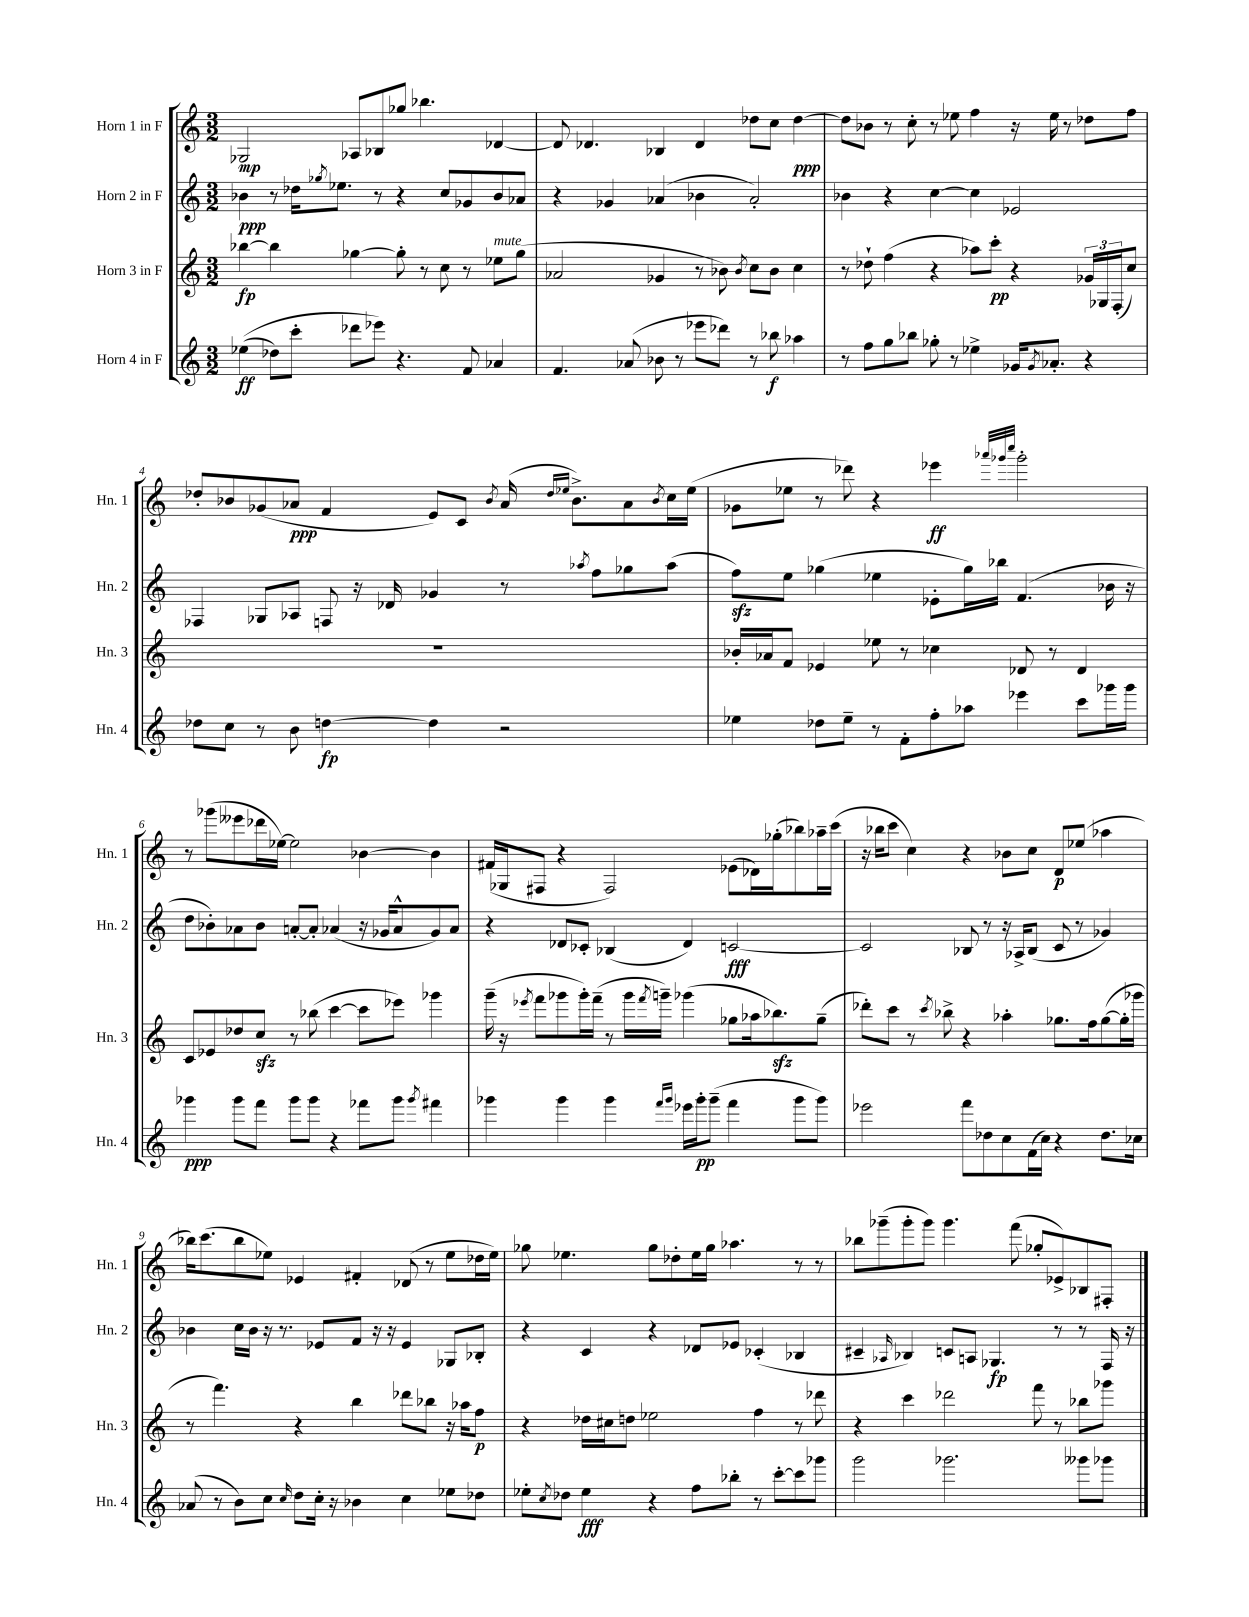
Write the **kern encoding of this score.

**kern	**kern	**kern	**kern
*staff4	*staff3	*staff2	*staff1
*clefG2	*clefG2	*clefG2	*clefG2
*k[]	*k[]	*k[]	*k[]
*M3/2	*M3/2	*M3/2	*M3/2
&((4ee-\	[4bb-\	4b-\	2G-/
8dd-\L)	4bb-\]	8r	.
8ccc'\J	.	16dd-\LK	.
.	.	8qgg-/	.
.	.	8.ee-\J	.
8ddd-\L	[4gg-\	.	8A-/L
8eee-\J&)	.	8r	8B-/
4.r	8gg-'\]	4r	8gg-/J
.	8r	.	4.bb-\
.	8cc\	8cc/L	.
8f/	8r	8g-/	.
4a-/	8ee-\L	8b-/	[4d-/
.	(8gg-\J	8a-/J	.
=	=	=	=
4.f/	2a-/	4r	8d-/]
.	.	.	4.d-/
.	.	4g-/	.
(8a-/	.	.	.
8b-\	4g-/	(4a-/	4B-/
8r	.	.	.
8eee-\L	8r	4b-\	4d-/
8ddd-\J)	8b-\)	.	.
.	8qb-/	.	.
8r	8cc\L	2a-'/)	8dd-\L
8bb-\	8b-\J	.	8cc\J
4aa-\	4cc\	.	[4dd-\
=	=	=	=
8r	8r	4b-\	8dd-\]L
8ff\L	8dd-`\	.	8b-\J
8gg\	(4ff\	4r	8r
8bb-\J	.	.	8cc'\
8gg-'\	4r	[4cc\	8r
8r	.	.	8ee-\
4ee-^\	8aa-\L)	4cc\]	4ff\
.	8ccc'\J	.	.
16g-/LK	4r	2e-/	16r
8qg-/	.	.	.
8.a-'/J	.	.	16ee-\
.	.	.	8r
4r	24g-/LL	.	8dd-\L
.	24G-/	.	.
.	(24F'/J	.	.
.	8cc/J)	.	8ff\J
=	=	=	=
8dd-\L	1.r	4F-/	8dd-'/L
8cc\J	.	.	8b-/
8r	.	8G-/L	(8g-/
8b\	.	8A-/J	8a-/J
[4dd\	.	8F/	4f/
.	.	16r	.
.	.	16d-/	.
4dd\]	.	4g-/	8e/L)
.	.	.	8c/J
.	.	.	8qb-/
2r	.	8r	(16a-/
.	.	.	16qqdd-/LL
.	.	.	16qqee-/JJ
.	.	.	8.b-^\L)
.	.	8qaa-/	.
.	.	8ff\L	.
.	.	8gg-\	8a-\
.	.	.	8qb-/
.	.	(8aa-\J	16cc\L
.	.	.	(16ee-\JJ
=	=	=	=
4ee-\	16b-'/LL	8ff\L)	8g-\L
.	16a-/J	.	.
.	8f/J	8ee\J	8ee-\J
8dd-\L	4e-/	(4gg-\	8r
8ee-~\J	.	.	8ddd-\)
8r	8ee-\	4ee-\	4r
8f'\L	8r	.	.
8ff'\	4cc-\	8e-'\L	4eee-\
8aa-\J	.	16gg-\L)	.
.	.	16bb-\JJ	.
.	.	.	32qqaaa-/LLL
.	.	.	32qqggg-/
.	.	.	32qqcccc/JJJ
4eee-\	8d-/	(4.f/	2ggg-'\
.	8r	.	.
8ccc\L	4d-/	.	.
16ggg-\L	.	16b-\	.
16ggg-\JJ	.	16r	.
=	=	=	=
4ggg-\	8c/L	8dd\L	8r
.	8e-/	8b-'\)	(8ggg-\L
8ggg-\L	8dd-/	8a-\	8eee--\
8fff\J	8cc/J	8b-\J	16ddd-\L
.	.	.	[16ee-\JJ)
8ggg-\L	8r	[8a'/L	2ee-\]
8ggg-\J	(8bb-\	8a'/]J	.
4r	[4ccc\	(4a-/	.
8fff-\L	8ccc\]L	16r	[4b-\
.	.	16g-/LK	.
8ggg-\J	8eee-\J)	8a-^^/	.
8qggg-/	.	.	.
4fff#\	4ggg-\	8g-/)	4b-\]
.	.	8a-/J	.
=	=	=	=
4ggg-\	(16ggg~\	4r	(16f#/LL
.	16r	.	16G-/J
.	8qeee-/	.	.
.	8fff\L	.	8F#/J
4ggg-\	8ggg-\	8d-/L	4r
.	16ggg-'\L)	8c-'/J	.
.	(16fff~\JJ	.	.
4ggg-\	8r	(4B-/	2F#/)
.	16ggg-\LL	.	.
.	8qfff/	.	.
.	16ggg~\JJ)	.	.
16qqfff/LL	.	.	.
16qqggg-/JJ	.	.	.
16eee-\LL	(4ggg-\	4d-/)	.
16ggg-'\J	.	.	.
(8ggg-~\J	.	.	.
4fff\	8gg-\L	[2c/	(8e-\L
.	16aa-\k	.	16d-\L)
.	8.bb-\)	.	(16gg-'\J
8ggg-\L	.	.	8bb-\)
8ggg-\J)	(8gg-~\J	.	16aa-~\L
.	.	.	(16ccc\JJ
=	=	=	=
2eee-\	8ddd-'\L)	2c/]	16r
.	.	.	16bb-\LK
.	8ccc\J	.	8ccc\J
.	8r	.	4cc\)
.	8qccc/	.	.
.	8bb-^\	.	.
8fff\L	4r	8B-/	4r
8dd-\	.	8r	.
8cc\	4aa-'\	16r	8b-\L
.	.	16A-^/LK	.
(16f\L	.	(8B-/J	8cc\J
16cc\JJ)	.	.	.
4r	8.gg-\L	8c/	8d/L
.	.	8r	(8ee-/J
.	16ff\k	.	.
8.dd-\L	([8gg-\	4g-/)	4aa-\
.	16gg-'\]L	.	.
16cc-\Jk	16ggg-\JJ	.	.
=	=	=	=
(8a-/	8r	4b-\	16bb-\LK)
.	.	.	(8.ccc\
8r	4.fff\)	.	.
8b\L)	.	16cc\LL	8bb-\
.	.	16b-\JJ	.
8cc\J	.	16r	8ee-\J)
.	.	8.r	.
16qqcc/	.	.	.
8dd\L	4r	.	4e-/
16cc'\Jk	.	8e-/L	.
16r	.	.	.
4b-\	4bb\	8f/J	4f#'/
.	.	16r	.
.	.	16r	.
4cc\	8ddd-\L	4e-/	(8d-/
.	8bb-\J	.	8r
8ee-\L	16r	8G-/L	8ee-\L
.	16aa-\LK	.	.
8dd-\J	8ff\J	8B-'/J	16dd-\L
.	.	.	16ee-\JJ)
=	=	=	=
8ee-'\L	4r	4r	8gg-\
8qcc/	.	.	.
8dd-\J	.	.	4.ee-\
4ee-\	16dd-\LL	4c/	.
.	16cc#\J	.	.
.	8dd\J	.	.
4r	2ee-\	4r	8gg-\L
.	.	.	8dd-'\
8ff\L	.	8d-/L	16ee-\L
.	.	.	16gg-\JJ
8bb-'\J	.	8e-/J	4.aa-\
8r	4ff\	(4c-'/	.
[8ccc'\L	.	.	.
8ccc\]	8r	4B-/	8r
8ggg-\J	8ddd-\	.	8r
=	=	=	=
2ggg\	4r	4c#~/	8bb-\L
.	.	.	(8ggg-~\
.	.	16qqA-/	.
.	4ccc\	4B-/)	8ggg-'\
.	.	.	8ggg-\J)
2.ggg-\	2ddd-\	8c/L	4.ggg-\
.	.	8A/J	.
.	.	4.G-/	.
.	.	.	(8fff\
.	8fff\	.	8gg-'/L
.	8r	8r	8e-^/)
8ggg--\L	8bb-\L	8r	8B-/
8ggg-\J	8ggg-\J	16F/	8F#'/J
.	.	16r	.
==	==	==	==
*-	*-	*-	*-
